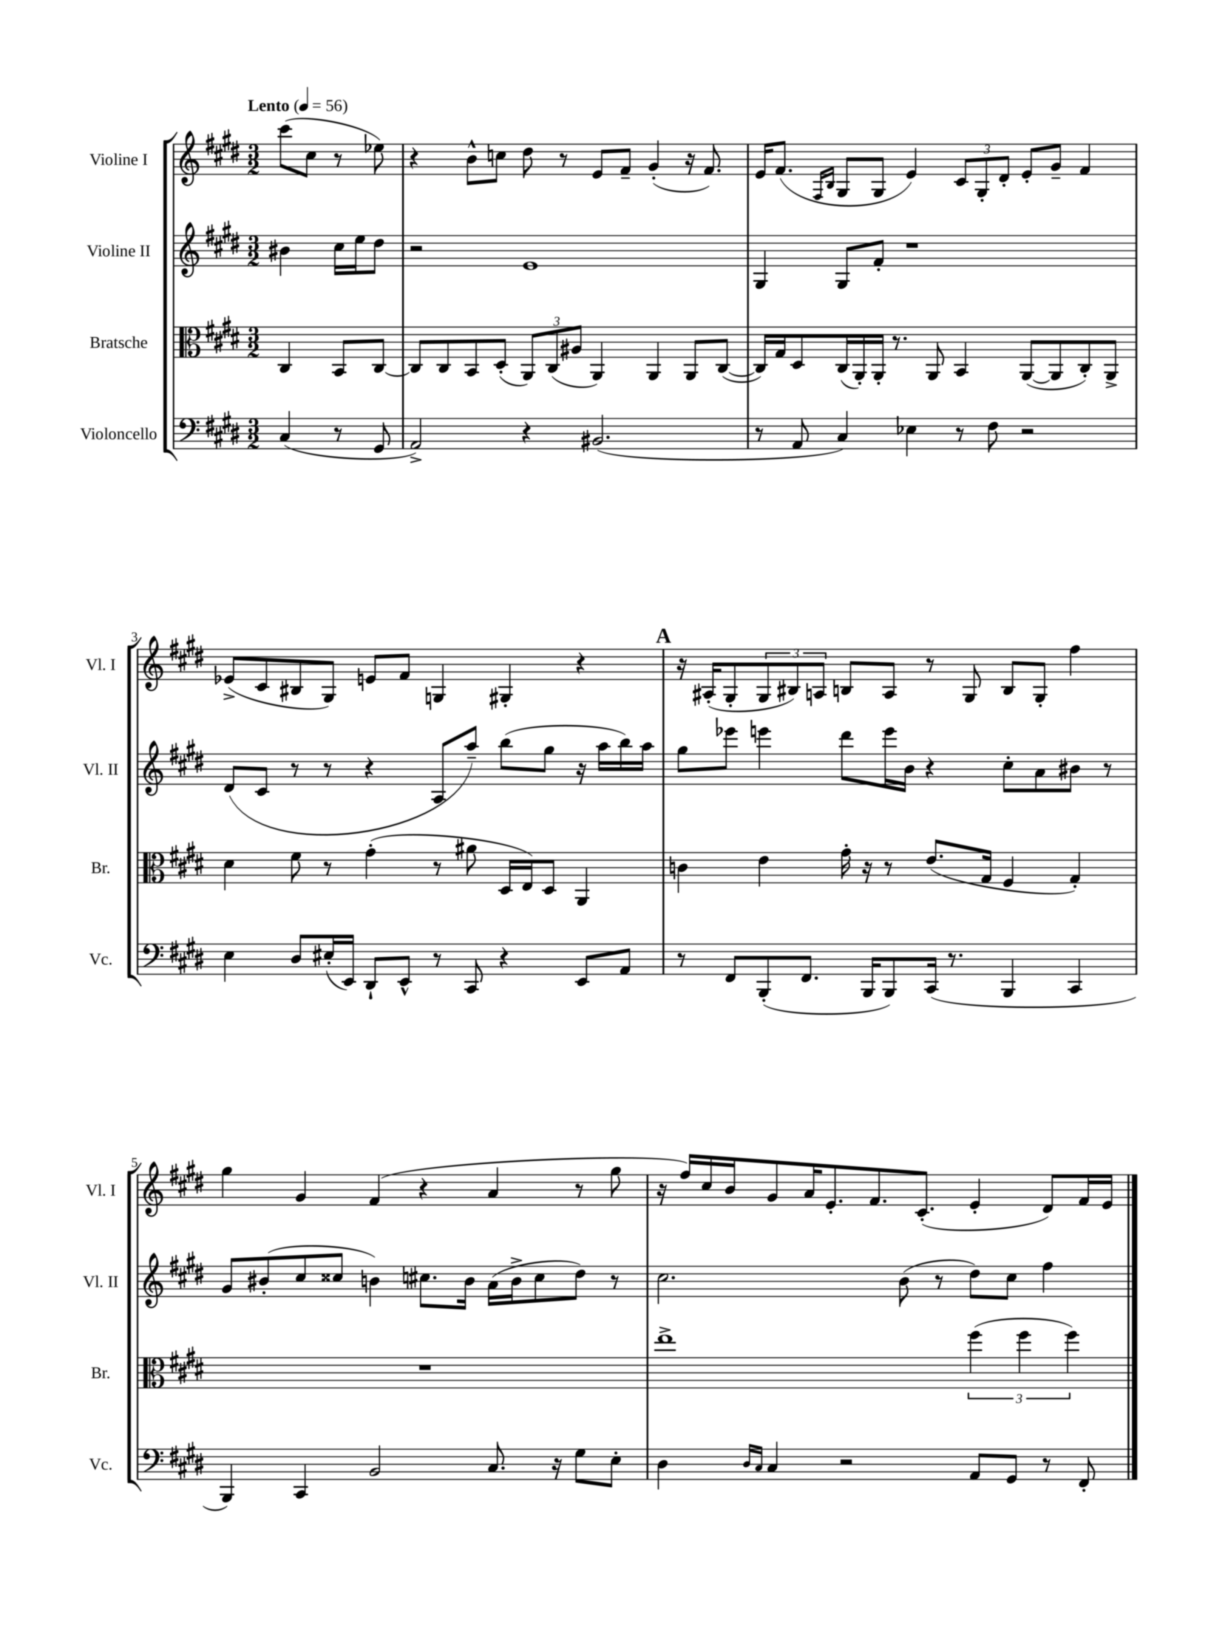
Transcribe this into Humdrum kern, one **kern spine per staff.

**kern	**kern	**kern	**kern
*staff4	*staff3	*staff2	*staff1
*clefF4	*clefC3	*clefG2	*clefG2
*k[f#c#g#d#]	*k[f#c#g#d#]	*k[f#c#g#d#]	*k[f#c#g#d#]
*M3/2	*M3/2	*M3/2	*M3/2
*MM56	*MM56	*MM56	*MM56
(4C#	4C#	4b#	(8ccc#
.	.	.	8cc#
8r	8BB	16cc#	8r
.	.	16ee	.
8GG#	[8C#	8dd#	8ee-)
=	=	=	=
2AA^)	8C#]	2r	4r
.	8C#	.	.
.	8BB	.	8b^^
.	(8D#'	.	8cc
4r	12AA)	1e	8dd#
.	(12C#	.	.
.	.	.	8r
.	12A#	.	.
(2.BB#	4AA)	.	8e
.	.	.	8f#~
.	4AA	.	(4g#'
.	8AA	.	16r
.	.	.	8.f#)
.	([8C#	.	.
=	=	=	=
8r	16C#])	4G#	16e
.	16G#	.	(8.f#
8AA	8D#	.	.
.	.	.	16qqF#
.	.	.	16qqB
4C#)	(16C#	8G#	8G#
.	16AA')	.	.
.	16AA'	8f#'	8G#
.	8.r	.	.
4E-	.	1r	4e)
.	8AA	.	.
8r	4BB	.	12c#
.	.	.	12G#'
8F#	.	.	.
.	.	.	12d#'
2r	([8AA	.	8e'
.	8AA]	.	8g#~
.	8C#')	.	4f#
.	8AA^	.	.
=	=	=	=
4E	4d#	(8d#	(8e-^
.	.	8c#	8c#
8D#	8f#	8r	8B#
(16E#'	8r	8r	8G#)
16EE)	.	.	.
8DD#`	(4g#'	4r	8e
8EE^^	.	.	8f#
8r	8r	8A	4G
8CC#	8a#	8aa~)	.
4r	16D#	(8bb	4G#'
.	16E)	.	.
.	8D#	8gg#	.
8EE	4AA	16r	4r
.	.	16aa	.
8AA	.	16bb)	.
.	.	16aa	.
=	=	=	=
8r	4c	8gg#	16r
.	.	.	(16A#'
8FF#	.	8eee-	8G#'
(8BBB'	4e	4eee	12G#
.	.	.	12B#)
8.FF#	.	.	.
.	.	.	12A
.	16g#'	8ddd#	8B
16BBB	16r	.	.
8BBB)	8r	16eee	8A
.	.	16b	.
(16CC#	(8.e	4r	8r
8.r	.	.	.
.	.	.	8G#
.	16G#	.	.
4BBB	4F#	8cc#'	8B
.	.	8a	8G#'
4CC#	4G#')	8b#	4ff#
.	.	8r	.
=	=	=	=
4BBB)	1.r	8g#	4gg#
.	.	(8b#'	.
4CC#	.	8cc#	4g#
.	.	8cc##	.
2BB	.	4b)	(4f#
.	.	8.cc#	4r
.	.	16b	.
8.C#	.	(16a	4a
.	.	16b^	.
.	.	8cc#	.
16r	.	.	.
8G#	.	8dd#)	8r
8E'	.	8r	8gg#
=	=	=	=
4D#	1ee^	2.cc#	16r
.	.	.	16ff#)
.	.	.	16cc#
.	.	.	16b
16qqD#	.	.	.
16qqC#	.	.	.
4C#	.	.	8g#
.	.	.	16a
.	.	.	8.e'
2r	.	.	.
.	.	.	8.f#
.	.	(8b	.
.	.	.	(8.c#'
.	.	8r	.
8AA	(6ff#	8dd#)	4e'
8GG#	.	8cc#	.
.	6ff#	.	.
8r	.	4ff#	8d#)
.	6ff#)	.	.
8FF#'	.	.	16f#
.	.	.	16e
==	==	==	==
*-	*-	*-	*-
